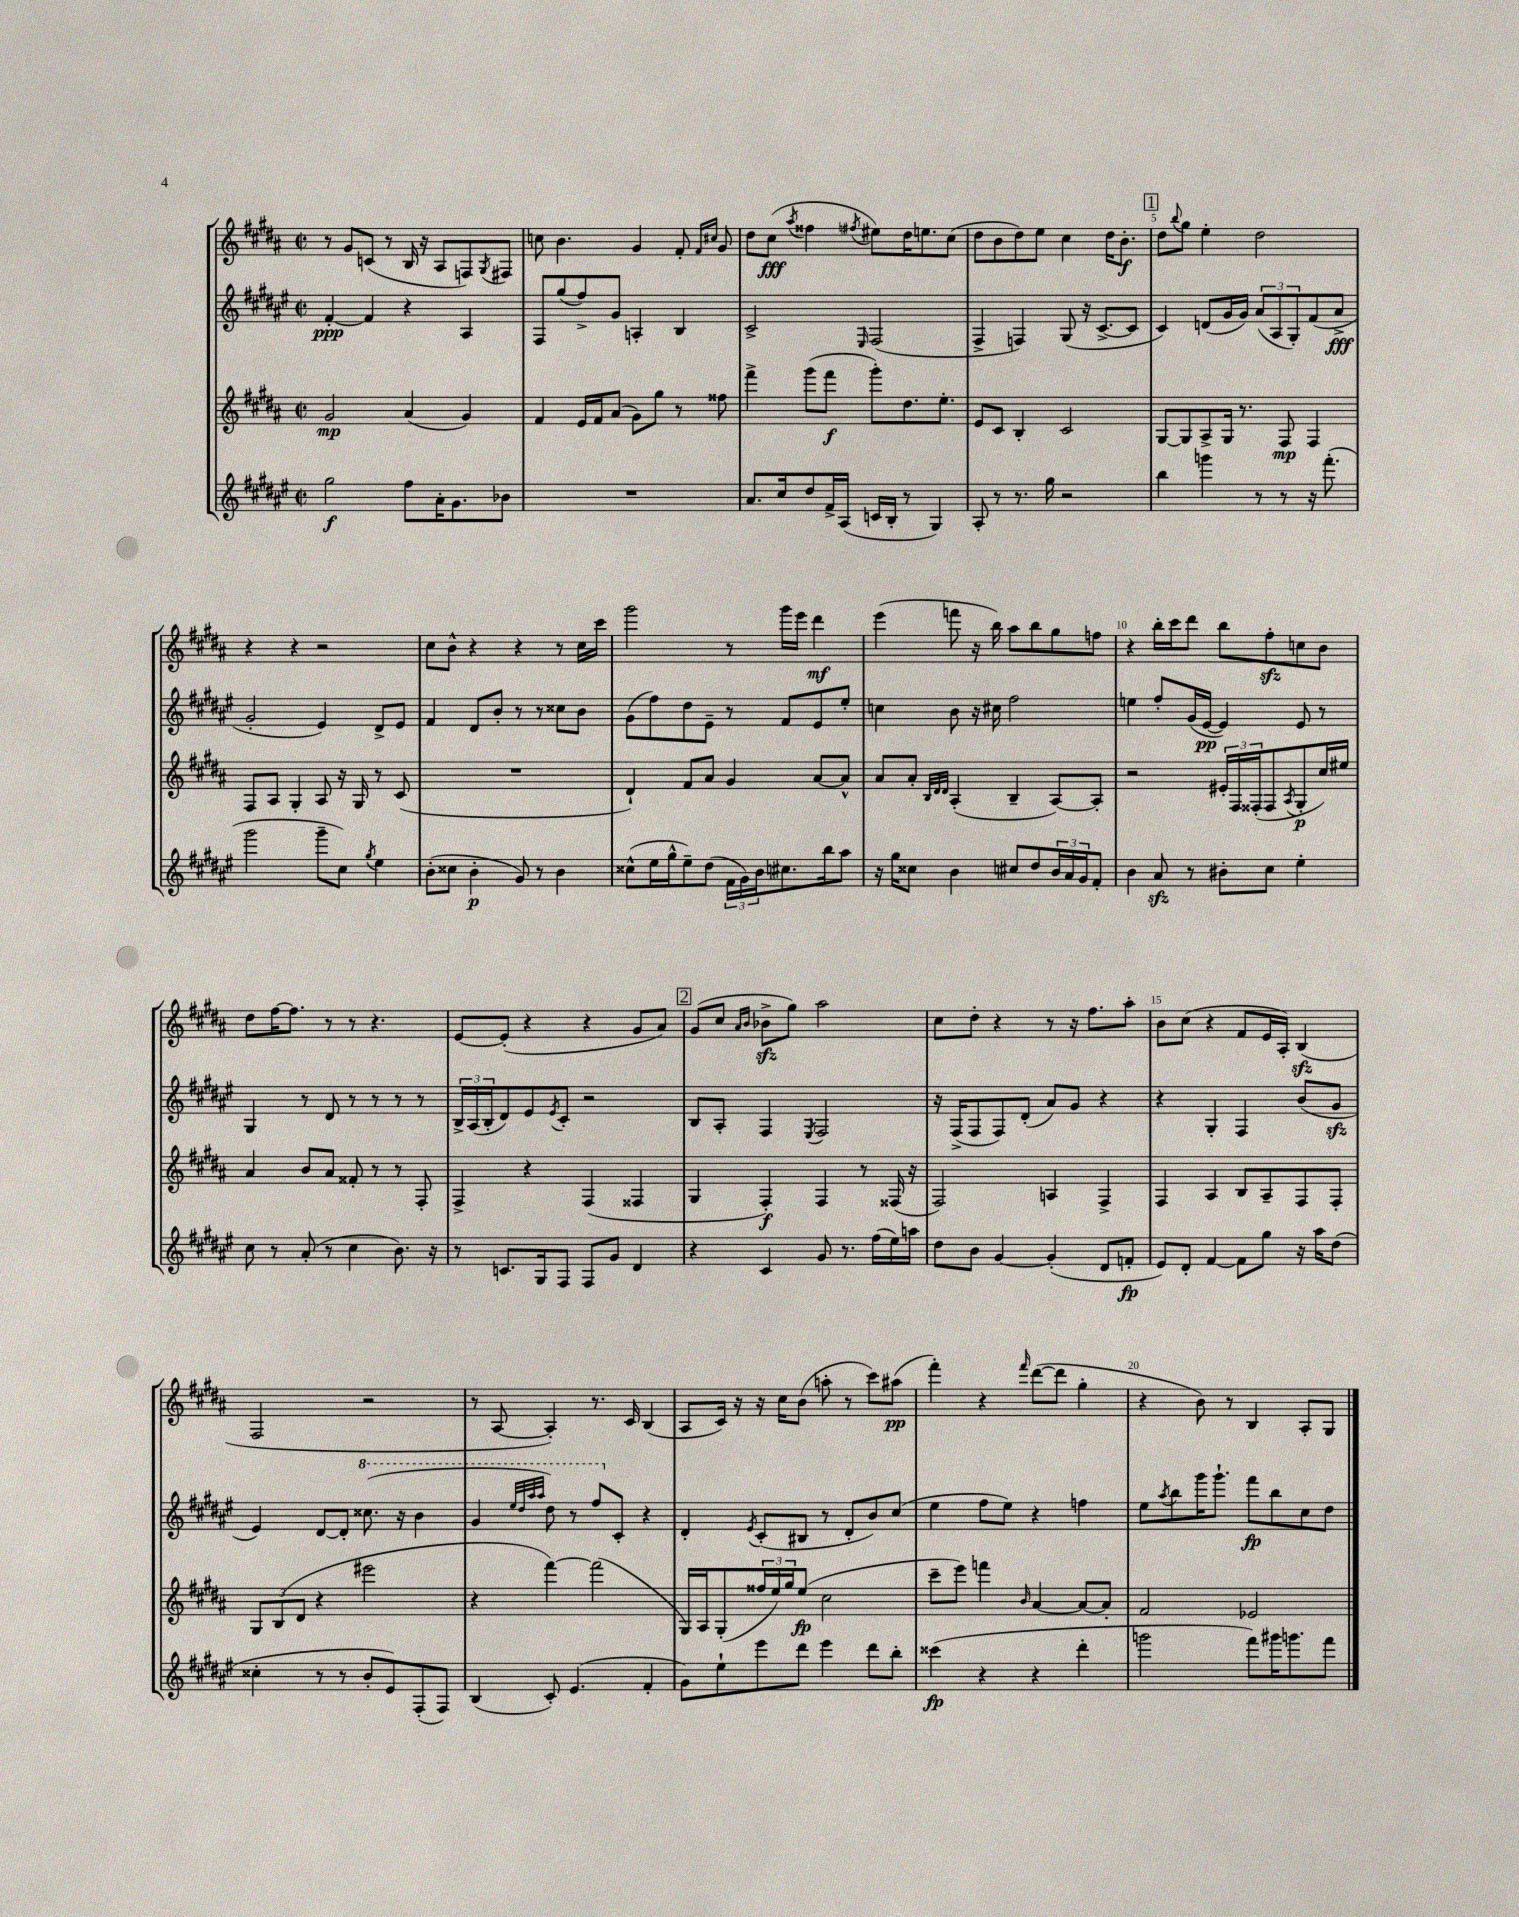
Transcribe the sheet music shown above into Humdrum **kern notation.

**kern	**dynam	**kern	**dynam	**kern	**dynam	**kern	**dynam
*part4	*part4	*part3	*part3	*part2	*part2	*part1	*part1
*staff4	*staff4	*staff3	*staff3	*staff2	*staff2	*staff1	*staff1
*clefG2	*	*clefG2	*	*clefG2	*	*clefG2	*
*k[f#c#g#d#a#e#]	*	*k[f#c#g#d#a#]	*	*k[f#c#g#d#a#e#]	*	*k[f#c#g#d#a#]	*
*M2/2	*	*M2/2	*	*M2/2	*	*M2/2	*
*met(c|)	*	*met(c|)	*	*met(c|)	*	*met(c|)	*
=1	=1	=1	=1	=1	=1	=1	=1
2gg#\	f	2g#/	mp	[4f#'/	ppp	8r	.
.	.	.	.	.	.	8g#/L	.
.	.	.	.	4f#/]	.	(8cn/J	.
.	.	.	.	.	.	8r	.
8ff#\L	.	(4a#/	.	4r	.	16B/	.
.	.	.	.	.	.	16r	.
16a#'\K	.	.	.	.	.	8A#/L	.
8.g#\	.	.	.	.	.	.	.
.	.	4g#/)	.	4A#/	.	8Fn/)	.
.	.	.	.	.	.	8qG#/	.
8b-X\J	.	.	.	.	.	8F#X/J	.
=2	=2	=2	=2	=2	=2	=2	=2
1r	.	4f#/	.	8F#/L	.	8ccn\	.
.	.	.	.	(8gg#/	.	4.b\	.
.	.	16e/LL	.	8ff#^/)	.	.	.
.	.	16f#/J	.	.	.	.	.
.	.	(8a#/J	.	8g#/J	.	.	.
.	.	8g#\L)	.	4An'/	.	4g#/	.
.	.	8gg#\J	.	.	.	.	.
.	.	8r	.	4B/	.	8f#'/	.
.	.	.	.	.	.	16qqf#/LL	.
.	.	.	.	.	.	16qqcc#X/JJ	.
.	.	8ff##X\	.	.	.	8g#/	.
=3	=3	=3	=3	=3	=3	=3	=3
8.a#/L	.	4fff#^\	.	2c#^/	.	8dd#\L	.
.	.	.	.	.	.	(8cc#\J	fff
16cc#/k	.	.	.	.	.	.	.
.	.	.	.	.	.	8qaa#/	.
8dd#/	.	(8ggg#\L	.	.	.	4ff##X\	.
16f#^/L	.	8fff#\J	f	.	.	.	.
(16A#/JJ	.	.	.	.	.	.	.
.	.	.	.	16qqE#/	.	8qff#X/	.
16cn/LL	.	8ggg#'\L)	.	(2F#/	.	8ee#X\L)	.
16B'/JJ	.	.	.	.	.	.	.
8r	.	8.dd#\	.	.	.	16dd#\K	.
.	.	.	.	.	.	8.een\	.
4G#/)	.	.	.	.	.	.	.
.	.	8.ee'\J	.	.	.	.	.
.	.	.	.	.	.	(8cc#\J	.
=4	=4	=4	=4	=4	=4	=4	=4
8A#'/	.	8e/L	.	4F#^/	.	8dd#\L	.
8r	.	8c#/J	.	.	.	8b\	.
8.r	.	4B'/	.	4Fn/)	.	8dd#\)	.
.	.	.	.	.	.	8ee\J	.
16gg#\	.	.	.	.	.	.	.
2r	.	2c#/	.	(8G#/	.	4cc#\	.
.	.	.	.	16r	.	.	.
.	.	.	.	[8.c#^/L	.	.	.
.	.	.	.	.	.	16dd#\KL	.
.	.	.	.	.	.	8.b'\J	f
.	.	.	.	8c#/J]	.	.	.
!!LO:REH:place=s1:t=1
=5	=5	=5	=5	=5	=5	=5	=5
4bb\	.	[8G#/L	.	4c#/)	.	8dd#\L	.
.	.	.	.	.	.	8qqbb/	.
.	.	8G#/]	.	.	.	8gg#\J	.
4gggn\	.	8A#^/	.	(8dn/L	.	4ee'\	.
.	.	16G#/Jk	.	16g#/L	.	.	.
.	.	8.r	.	16g#/JJ)	.	.	.
8r	.	.	.	(12a#/L	.	2dd#\	.
.	.	.	.	12A#/	.	.	.
8r	.	8F#/	mp	.	.	.	.
.	.	.	.	12G#'/)	.	.	.
16r	.	4F#/	.	(8f#/	.	.	.
(8.fff#'\	.	.	.	.	.	.	.
.	.	.	.	8a#^/J	fff	.	.
!!LO:LB:g=z
=6	=6	=6	=6	=6	=6	=6	=6
2ggg#\	.	8F#/L	.	2g#'/	.	4r	.
.	.	8A#/J	.	.	.	.	.
.	.	4G#'/	.	.	.	4r	.
8ggg#~\L	.	8A#/	.	4e#/)	.	2r	.
8cc#\J)	.	16r	.	.	.	.	.
.	.	16G#/	.	.	.	.	.
8qgg#/	.	.	.	.	.	.	.
4ee#\	.	8r	.	8d#^/L	.	.	.
.	.	(8c#/	.	8e#/J	.	.	.
=7	=7	=7	=7	=7	=7	=7	=7
(8b'\L	.	1r	.	4f#/	.	8cc#\L	.
8cc##X\J	.	.	.	.	.	8b^^\J	.
4b'\	p	.	.	8d#/L	.	4r	.
.	.	.	.	8b'/J	.	.	.
8g#/)	.	.	.	8r	.	4r	.
8r	.	.	.	8r	.	.	.
4b\	.	.	.	8cc##X\L	.	8r	.
.	.	.	.	8b\J	.	16cc#\LL	.
.	.	.	.	.	.	16ccc#\JJ	.
=8	=8	=8	=8	=8	=8	=8	=8
(8cc##X^^\L	.	4d#`/)	.	(8g#\L	.	2ggg#\	.
16ee#\L	.	.	.	8ff#\)	.	.	.
16gg#^^\J	.	.	.	.	.	.	.
8ee#~\)	.	8f#/L	.	8dd#\	.	.	.
(8dd#\J	.	8a#/J	.	8e#~\J	.	.	.
24f#\LL	.	4g#/	.	8r	.	8r	.
24g#\)	.	.	.	.	.	.	.
24b\J	.	.	.	.	.	.	.
8.cc#X\	.	.	.	8f#/L	.	16ggg#\LL	.
.	.	.	.	.	.	16eee\JJ	.
.	.	[8a#/L	.	8e#/	.	4ddd#\	mf
16bb\k	.	.	.	.	.	.	.
8aa#\J	.	8a#^^/J]	.	8ee#'/J	.	.	.
=9	=9	=9	=9	=9	=9	=9	=9
16r	.	8a#/L	.	4ccn\	.	(4eee\	.
16gg#\KL	.	.	.	.	.	.	.
8cc##X\J	.	8a#'/J	.	.	.	.	.
.	.	32qqB/LLL	.	.	.	.	.
.	.	32qqd#/	.	.	.	.	.
.	.	32qqd#/JJJ	.	.	.	.	.
4b\	.	(4A#'/	.	8b\	.	8fffn\	.
.	.	.	.	16r	.	16r	.
.	.	.	.	16cc#X\	.	16bb\)	.
8cc#X/L	.	4B~/	.	2ff#\	.	8aa#\L	.
8dd#/	.	.	.	.	.	8bb\	.
24b/L	.	[8A#/L)	.	.	.	8gg#\	.
24a#/	.	.	.	.	.	.	.
24g#/J	.	.	.	.	.	.	.
8f#'/J	.	8A#'/J]	.	.	.	8ffn\J	.
=10	=10	=10	=10	=10	=10	=10	=10
4b\	.	2r	.	4een\	.	4r	.
8a#zz/	.	.	.	8ff#'/L	.	16bb'\LL	.
.	.	.	.	.	.	16ccc#\J	.
8r	.	.	.	(16g#/L	.	8ddd#\J	.
.	.	.	.	[16e#/JJ	pp	.	.
8b#X'\L	.	24e#X'/LL	.	4e#/])	.	8bb\L	.
.	.	24F#/	.	.	.	.	.
.	.	(24F##X'/J	.	.	.	.	.
8cc#\J	.	8F##/	.	.	.	8ff#zz'\	.
.	.	8qA#/	.	.	.	.	.
4ee#'\	.	8G#'/	p	8e#/	.	8ccn\	.
.	.	16cc#/L)	.	8r	.	8b\J	.
.	.	16ee#X/JJ	.	.	.	.	.
!!LO:LB:g=z
=11	=11	=11	=11	=11	=11	=11	=11
8cc#\	.	4a#/	.	4G#/	.	8dd#\L	.
8r	.	.	.	.	.	[16ff#\K	.
.	.	.	.	.	.	8.ff#\J]	.
(8a#'/	.	8b/L	.	8r	.	.	.
8r	.	8a#/J	.	8d#/	.	8r	.
4cc#\	.	8f##X'/	.	8r	.	8r	.
.	.	8r	.	8r	.	4.r	.
8.b\)	.	8r	.	8r	.	.	.
.	.	8F#'/	.	8r	.	.	.
16r	.	.	.	.	.	.	.
=12	=12	=12	=12	=12	=12	=12	=12
8r	.	4F#^/	.	24B^/LL	.	[8e/L	.
.	.	.	.	(24A#/	.	.	.
.	.	.	.	24B'/J	.	.	.
8.cn/L	.	.	.	8d#/)	.	(8e'/J]	.
.	.	4r	.	8e#/	.	4r	.
16G#/k	.	.	.	.	.	.	.
.	.	.	.	8qe#/	.	.	.
8F#/J	.	.	.	8c#'/J	.	.	.
8F#/L	.	(4F#/	.	2r	.	4r	.
8g#/J	.	.	.	.	.	.	.
4d#/	.	4F##X/	.	.	.	8g#/L	.
.	.	.	.	.	.	8a#/J)	.
!!LO:REH:place=s1:t=2
=13	=13	=13	=13	=13	=13	=13	=13
4r	.	4G#/	.	8B/L	.	(8g#/L	.
.	.	.	.	8A#'/J	.	8cc#/J	.
.	.	.	.	.	.	16qqa#/LL	.
.	.	.	.	.	.	16qqb/JJ	.
4c#/	.	4F#'/)	f	4F#/	.	8b-Xzz^\L	.
.	.	.	.	.	.	8gg#\J)	.
.	.	.	.	8qE#/	.	.	.
8g#/	.	4F#/	.	2F#/	.	2aa#\	.
8.r	.	.	.	.	.	.	.
.	.	8r	.	.	.	.	.
(16ff#\LL	.	.	.	.	.	.	.
16ee#\)	.	(16F##X/	.	.	.	.	.
16aan\JJ	.	16r	.	.	.	.	.
=14	=14	=14	=14	=14	=14	=14	=14
8dd#\L	.	2F#/)	.	16r	.	8cc#\L	.
.	.	.	.	(16F#^/KL	.	.	.
8b\J	.	.	.	8F#/	.	8dd#'\J	.
[4g#/	.	.	.	8F#/)	.	4r	.
.	.	.	.	(8d#'/J	.	.	.
(4g#'/]	.	4An/	.	8a#/L)	.	8r	.
.	.	.	.	8g#/J	.	16r	.
.	.	.	.	.	.	8.ff#\L	.
8d#/L	.	4F#^/	.	4r	.	.	.
8fn'/J	fp	.	.	.	.	8aa#'\J	.
=15	=15	=15	=15	=15	=15	=15	=15
8e#/L)	.	4F#/	.	4r	.	8b\L	.
8d#'/J	.	.	.	.	.	(8cc#\J	.
[4f#/	.	4A#/	.	4G#'/	.	4r	.
8f#\L]	.	8B/L	.	4F#/	.	8f#/L	.
8gg#\J	.	8A#~/	.	.	.	16e/L	.
.	.	.	.	.	.	16A#'/JJ)	.
16r	.	8F#/	.	(8b/L	.	(4Bzz/	.
16aa#\KL	.	.	.	.	.	.	.
(8dd#\J	.	8F#'/J	.	8g#zz/J	.	.	.
!!LO:LB:g=z
=16	=16	=16	=16	=16	=16	=16	=16
4cc##X'\	.	12G#/L	.	4e#/)	.	2F#/	.
.	.	(12B/	.	.	.	.	.
.	.	12d#/J	.	.	.	.	.
8r	.	4r	.	[8d#/L	.	.	.
8r	.	.	.	8d#'/J]	.	.	.
*	*	*	*	*8va	*	*	*
8b'/L	.	2eee#X\	.	(8.ccc##X\	.	2r	.
8e#/)	.	.	.	.	.	.	.
.	.	.	.	16r	.	.	.
(8F#'/	.	.	.	4bb\	.	.	.
8F#/J)	.	.	.	.	.	.	.
=17	=17	=17	=17	=17	=17	=17	=17
(4B/	.	4r	.	4gg#/	.	8r	.
.	.	.	.	.	.	[8A#/	.
.	.	.	.	32qqeee#/LLL	.	.	.
.	.	.	.	32qqddd#/	.	.	.
.	.	.	.	32qqaaa#/	.	.	.
.	.	.	.	32qqaaa#/JJJ	.	.	.
8c#'/)	.	[4fff#\)	.	8ddd#\)	.	4A#'/])	.
(4.e#/	.	.	.	8r	.	.	.
.	.	(2fff#\]	.	8fff#/L	.	8.r	.
*	*	*	*	*X8va	*	*	*
.	.	.	.	8c#'/J	.	.	.
.	.	.	.	.	.	16c#/	.
4f#'/	.	.	.	4r	.	(4B/	.
=18	=18	=18	=18	=18	=18	=18	=18
8g#\L)	.	16G#/LL)	.	4d#'/	.	8A#/L	.
.	.	16A#/J	.	.	.	.	.
8ee#`\	.	(8G#'/	.	.	.	16c#/Jk)	.
.	.	.	.	.	.	16r	.
.	.	.	.	8qe#/	.	.	.
8eee#\	.	24ff##X/L	.	(8c#'/L	.	16r	.
.	.	24ee/)	.	.	.	.	.
.	.	.	.	.	.	16cc#\KL	.
.	.	24gg#/J	.	.	.	.	.
8ddd#\J	.	(8ee/J	fp	8B#X/J	.	(8b\J	.
4eee#\	.	2cc#\	.	8r	.	8aan'\	.
.	.	.	.	8d#'/L	.	8r	.
8ddd#\L	.	.	.	8b/)	.	8ccc#\L)	.
8bb'\J	.	.	.	(8cc#/J	.	(8aa#X\J	pp
=19	=19	=19	=19	=19	=19	=19	=19
(4ccc##X\	fp	8ccc#~\L	.	4ee#\	.	4fff#'\)	.
.	.	8eee\J)	.	.	.	.	.
4r	.	4fffn\	.	8ff#\L	.	4r	.
.	.	.	.	8ee#\J)	.	.	.
.	.	16qqb/	.	.	.	16qqfff#/	.
4r	.	[4a#/	.	4r	.	([8ddd#\L	.
.	.	.	.	.	.	8ddd#\J]	.
4ddd#'\	.	8a#/L_	.	4ffn\	.	4gg#'\	.
.	.	8a#'/J]	.	.	.	.	.
=20	=20	=20	=20	=20	=20	=20	=20
2gggn\	.	2f#/	.	8ee#\L	.	4r	.
.	.	.	.	8qaa#/	.	.	.
.	.	.	.	8bb\	.	.	.
.	.	.	.	16ggg#\K	.	8b\)	.
.	.	.	.	8.ggg#`\J	.	.	.
.	.	.	.	.	.	8r	.
8fff#\L)	.	2e-X/	.	8fff#\L	fp	4B/	.
16ggg#X\K	.	.	.	8bb\	.	.	.
8.gggn\	.	.	.	.	.	.	.
.	.	.	.	8cc#\	.	8A#'/L	.
8fff#\J	.	.	.	8dd#\J	.	8G#/J	.
==	==	==	==	==	==	==	==
*-	*-	*-	*-	*-	*-	*-	*-
